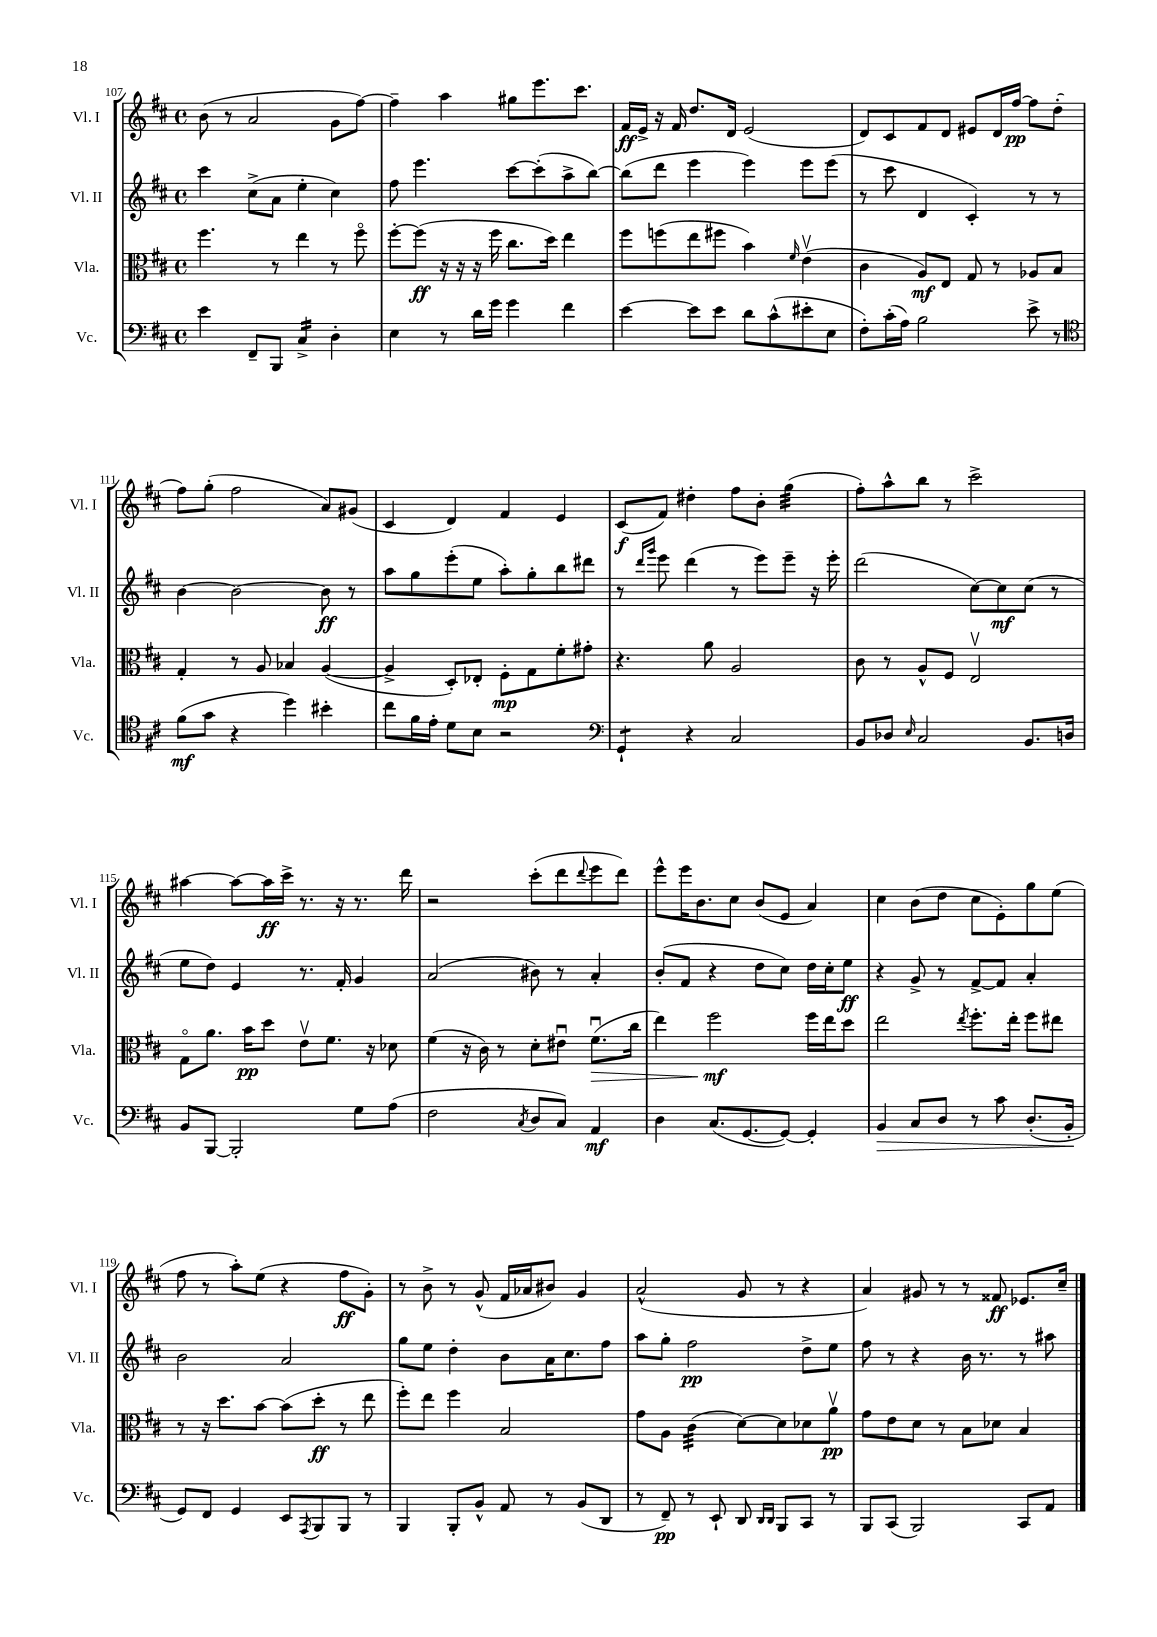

**kern	**kern	**kern	**kern
*staff4	*staff3	*staff2	*staff1
*clefF4	*clefC3	*clefG2	*clefG2
*k[f#c#]	*k[f#c#]	*k[f#c#]	*k[f#c#]
*M4/4	*M4/4	*M4/4	*M4/4
*met(c)	*met(c)	*met(c)	*met(c)
4e	4.ff#	4ccc#	(8b
.	.	.	8r
8FF#~	.	(8cc#^	2a
8BBB	8r	8a	.
4C#^	4ee	4ee'	.
4D'	8r	4cc#)	8g
.	8ff#o	.	[8ff#)
=	=	=	=
4E	[8ff#'	8ff#	4ff#~]
.	(8ff#]	4.eee	.
8r	16r	.	4aa
.	16r	.	.
16d	16r	.	.
16g	16ff#	.	.
4g	8.cc#	[8ccc#	8gg#
.	.	(8ccc#']	8.eee
.	16dd)	.	.
4f#	4ee	8aa^	.
.	.	.	8.ccc#
.	.	[8bb)	.
=	=	=	=
[4e	8ff#	(8bb]	16f#
.	.	.	16e^
.	(8ff	8ddd	16r
.	.	.	16f#
8e]	8ee	4eee	8.dd
8e	8ff#	.	.
.	.	.	16d
8d	4b)	4eee)	(2e
(8c#^^	.	.	.
.	16qqf#	.	.
8e#'	(4ev	8eee	.
8E	.	(8eee	.
=	=	=	=
8F#')	4c#	8r	8d)
(16c#'	.	8ccc#	8c#
16A)	.	.	.
2B	8A)	4d	8f#
.	8E	.	8d
.	8G	4c#')	8e#
.	8r	.	16d
.	.	.	[16ff#
8e^	8A-	8r	8ff#]
8r	8B	8r	(8dd'
=	=	=	=
*clefC4	*	*	*
(8f#	4G'	[4b	8ff#)
8g	.	.	(8gg'
4r	8r	2b_	2ff#
.	8A	.	.
4dd)	4B-	.	.
4b#'	([4A	8b]	8a)
.	.	8r	(8g#
=	=	=	=
8cc#	4A^]	8aa	4c#
16f#	.	8gg	.
16e'	.	.	.
8d	8D')	(8eee'	4d)
8B	8E-'	8ee	.
2r	8F#'	8aa')	4f#
.	8G	8gg'	.
.	8f#'	8bb	4e
.	8g#'	8ddd#	.
=	=	=	=
*clefF4	*	*	*
4GG`	4.r	8r	(8c#
.	.	16qqddd	.
.	.	16qqggg	.
.	.	8eee	8f#)
4r	.	(4ddd	4dd#'
.	8a	.	.
2C#	2A	8r	8ff#
.	.	8eee)	8b'
.	.	8eee~	(4gg
.	.	16r	.
.	.	16eee'	.
=	=	=	=
8BB	8c#	(2ddd	8ff#')
8D-	8r	.	8aa^^
16qqE	.	.	.
2C#	8A^^	.	8bb
.	8F#	.	8r
.	2Ev	[8cc#)	2ccc#^
.	.	8cc#]	.
8.BB	.	(8cc#	.
.	.	8r	.
16D	.	.	.
=	=	=	=
8BB	8Go	8ee	[4aa#
[8BBB	8.a	8dd)	.
2BBB']	.	4e	8aa#_
.	16b	.	.
.	8dd	.	16aa#]
.	.	.	16ccc#^
.	8ev	8.r	8.r
.	8.f#	.	.
.	.	16f#'	16r
8G	.	4g	8.r
.	16r	.	.
(8A	8d-	.	.
.	.	.	16ddd
=	=	=	=
2F#	(4f#	(2a	2r
.	16r	.	.
.	16c#)	.	.
.	8r	.	.
8qC#	.	.	.
8D	8d'	8b#)	(8ccc#'
8C#)	8e#u	8r	8ddd
.	.	.	8qqddd
4AA	(8.f#u	4a'	8eee
.	.	.	8ddd)
.	16cc#	.	.
=	=	=	=
4D	4ee)	(8b'	8eee^^
.	.	8f#	16eee
.	.	.	8.b
(8.C#	2ff#	4r	.
.	.	.	8cc#
[8.GG	.	.	.
.	.	8dd	(8b
8GG_)	.	8cc#)	8e
4GG']	16ff#	16dd	4a)
.	16ee	16cc#'	.
.	8dd	8ee	.
=	=	=	=
4BB	2ee	4r	4cc#
8C#	.	8g^	(8b
8D	.	8r	8dd
.	8qee	.	.
8r	8.ff#'	[8f#^	8cc#
8c#	.	8f#]	8e')
.	16ee'	.	.
(8.D'	8ff#	4a'	8gg
.	8ee#	.	(8ee
16BB'	.	.	.
=	=	=	=
8GG)	8r	2b	8ff#
8FF#	16r	.	8r
.	8.dd	.	.
4GG	.	.	8aa')
.	[8b	.	(8ee
8EE	(8b]	2a	4r
8qAAA	.	.	.
8BBB	8dd'	.	.
8BBB	8r	.	8ff#
8r	8ee	.	8g')
=	=	=	=
4BBB	8ff#')	8gg	8r
.	8ee	8ee	8b^
8BBB'	4ff#	4dd'	8r
8BB^^	.	.	(8g^^
8AA	2B	8b	16f#
.	.	.	16a-
8r	.	16a	8b#)
.	.	8.cc#	.
(8BB	.	.	4g
8DD	.	8ff#	.
=	=	=	=
8r	8g	8aa	(2a^^
8FF#~)	8A	8gg'	.
8r	(4c#	2ff#	.
8EE`	.	.	.
8DD	[8d)	.	8g
16qqDD	.	.	.
16qqDD	.	.	.
8BBB	8d]	.	8r
8CC#	8d-	8dd^	4r
8r	8av	8ee	.
=	=	=	=
8BBB	8g	8ff#	4a)
(8CC#	8e	8r	.
2BBB)	8d	4r	8g#
.	8r	.	8r
.	8B	16b	8r
.	.	8.r	.
.	8d-	.	8f##
8CC#	4B	8r	8.e-
8AA	.	8aa#	.
.	.	.	16cc#~
==	==	==	==
*-	*-	*-	*-
